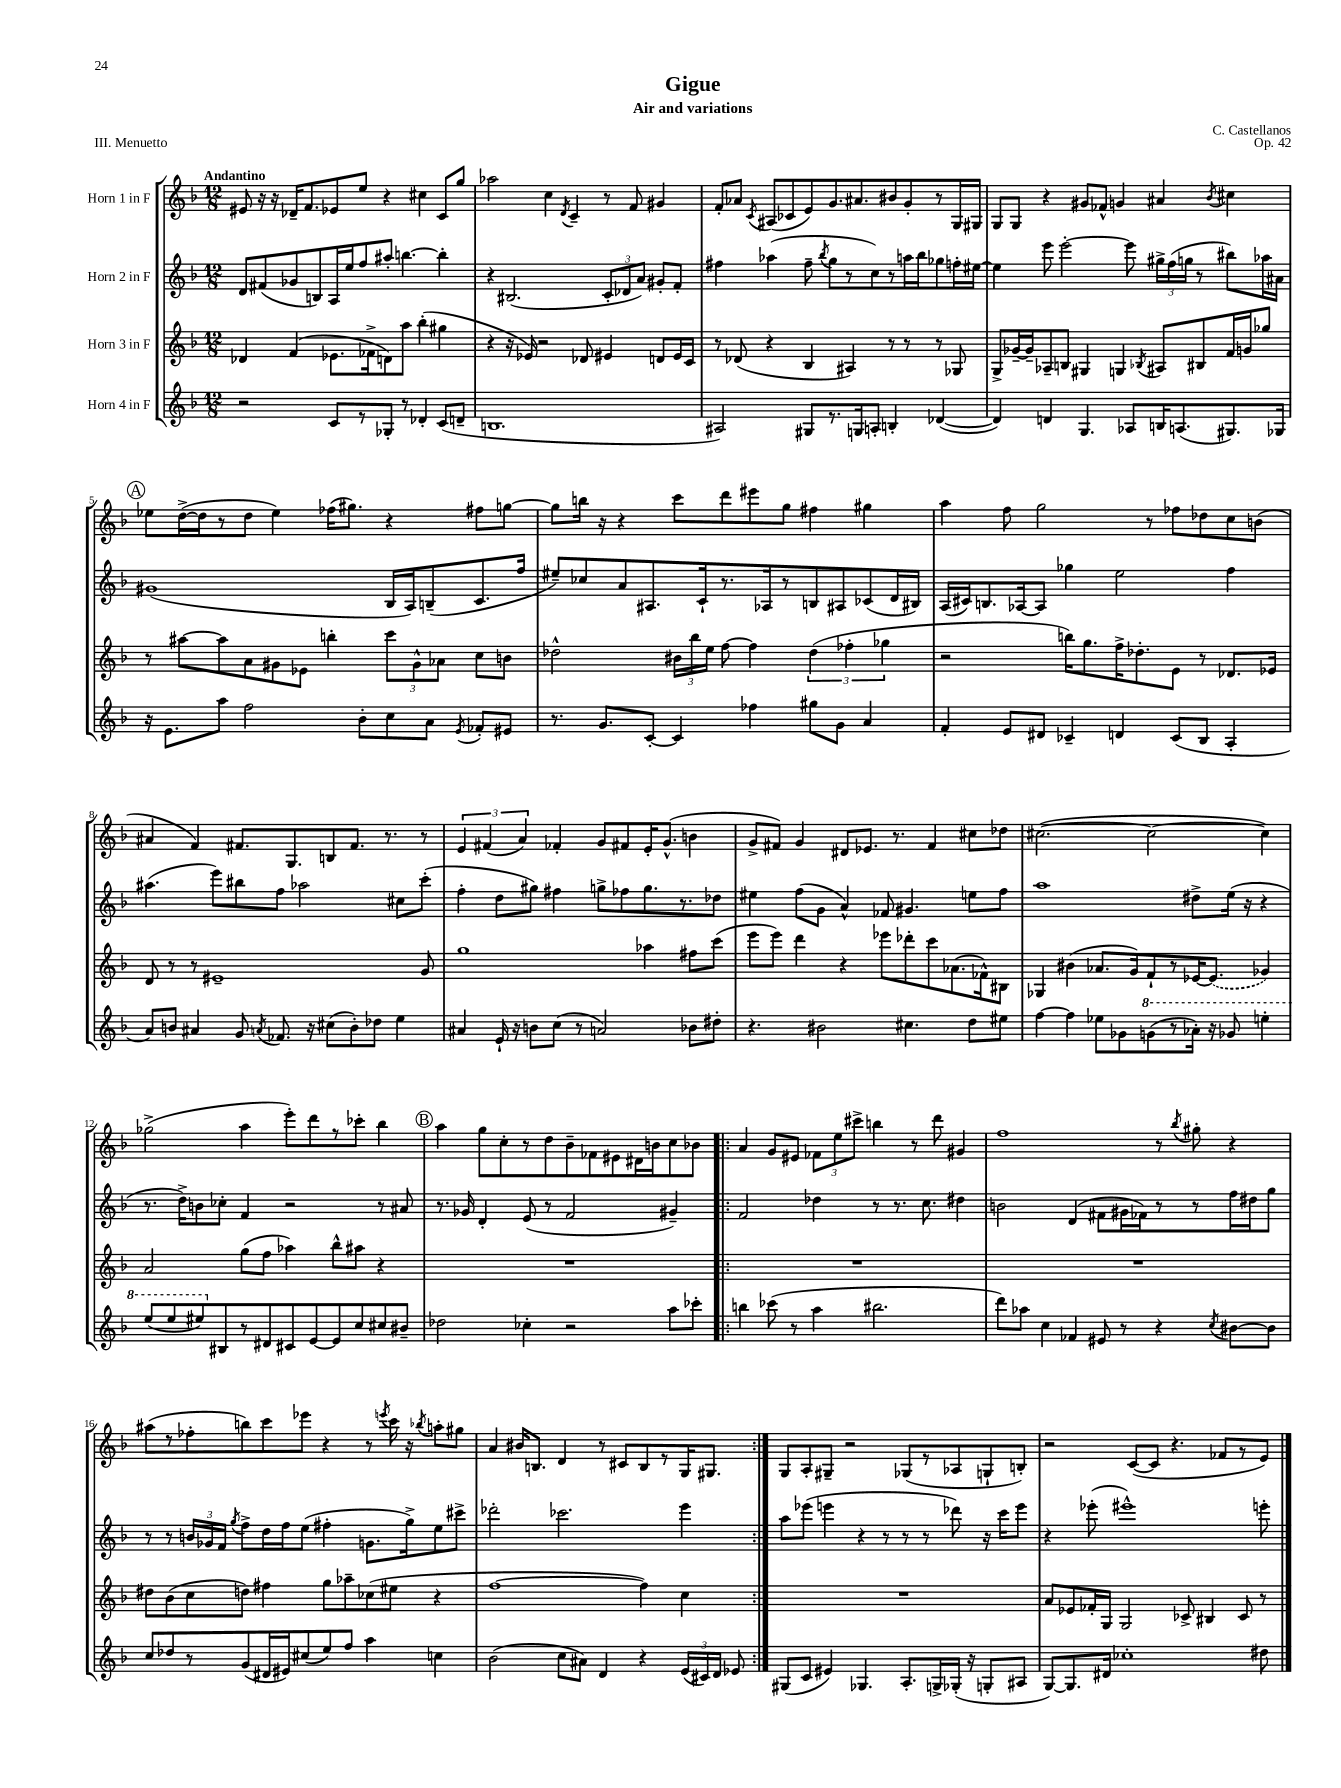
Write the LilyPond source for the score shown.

\header { title = "Gigue" composer = "C. Castellanos" subtitle = "Air and variations" opus = "Op. 42" piece = "III. Menuetto" }
<<
\new StaffGroup <<
\new Staff = "s0" \with { instrumentName = "Horn 1 in F" } {
    \clef treble \key f \major \numericTimeSignature \time 12/8 \tempo "Andantino"
    \autoBeamOff eis'8 r16 r16 des'16[-- f'8. ees'8 e''8] r4 cis''4 c'8[ g''8] |
    aes''2 c''4 \acciaccatura { d'8 } c'4-- r8 f'8 gis'4 |
    f'8[-. aes'8] \acciaccatura { c'8 } ais8[( ces'8 e'8) g'8. ais'8. bis'8 g'8-. r8 g16 gis16] |
    g8[ g8] r4 gis'8[ fes'8]-^ g'4 ais'4 \acciaccatura { bes'8 } cis''4 |
    \mark \markup { \circle "A" } ees''8[ d''16~->( d''16 r8 d''8] ees''4) fes''16[( gis''8.]) r4 fis''8[ g''8]~ |
    g''8[ b''16] r16 r4 c'''8[ d'''8 eis'''8 g''8] fis''4 gis''4 |
    a''4 f''8 g''2 r8 fes''8[ des''8 c''8 b'8]( |
    ais'4 f'4) fis'8.[ g8. b8 fis'8.] r8. r8 |
    \tuplet 3/2 { e'4 fis'4( a'4) } fes'4-. g'8[ fis'8 e'16-. g'8.]-^( b'4 |
    g'8[-> fis'8]) g'4 dis'8[ ees'8.] r8. fis'4 cis''8[ des''8] |
    cis''2.~( cis''2~ cis''4) |
    ges''2->( a''4 e'''8[-.) d'''8 r8 ces'''8]-. bes''4 |
    \mark \markup { \circle "B" } a''4 g''8[ c''8-. r8 d''8 bes'8-- fes'8 eis'8 dis'16 b'16 c''8 bes'8] |
    \repeat volta 2 { a'4 g'8[ eis'8] \tuplet 3/2 { fes'8[ e''8 cis'''8]-> } b''4 r8 d'''8 gis'4 |
    f''1 r8 \acciaccatura { bes''8 } gis''8-. r4 |
    ais''8[( r8 fes''8-. b''8) c'''8 ees'''8] r4 r8 \acciaccatura { e'''8 } c'''16 r16 \acciaccatura { bes''8 } a''8[-. gis''8] |
    a'4 bis'16[ b8.] d'4 r8 cis'8[ b8 r8 g16 gis8.] | }
    g8[ a8-. gis8]-- r2 ges8[( r8 aes8 g8-! b8]-.) |
    r2 c'8[~( c'8] r4. fes'8[ r8 e'8]) \bar "|." |
}
\new Staff = "s1" \with { instrumentName = "Horn 2 in F" } {
    \clef treble \key f \major \numericTimeSignature \time 12/8
    \autoBeamOff d'8[ fis'8( ges'8 b8) a16 e''16 f''8 ais''8]-. b''4.~ b''4-. |
    r4 bis2.( \tuplet 3/2 { c'8[-. des'8 a'8]) } gis'8[-. f'8]-. |
    fis''4 aes''4( fis''8-- \acciaccatura { bes''8 } g''8[ r8 c''8) r8 a''16 bes''16 ges''8 f''16-. eis''16]~ |
    eis''4 e'''8 e'''2~-. e'''8 \tuplet 3/2 { gis''16[-> f''16( g''16] } r8 bis''8[) aes''16 ais'16] |
    \mark \markup { \circle "A" } gis'1( bes16[ a16) b8--( c'8. f''16] |
    eis''8[--) ces''8 a'8 ais8. c'16-! r8. aes16 r8 b8 ais8 ces'8( d'16 bis16]) |
    a16[( cis'16) b8. aes16~ aes8] ges''4 e''2 f''4 |
    ais''4.( e'''8[) bis''8 f''8] aes''2 cis''8[ c'''8]-.( |
    f''4-. d''8[ gis''8]) fis''4 g''8[-> fes''8 g''8. r8. des''8] |
    eis''4 f''8[( g'8] a'4-^) fes'8 gis'4. e''8[ f''8] |
    a''1 dis''8[-> e''16]( r16 r4 |
    r8. d''16[->) b'8 ces''8]-. f'4 r2 r8 ais'8 |
    \mark \markup { \circle "B" } r8. ges'16 d'4-. e'8( r8 f'2 gis'4--) |
    \repeat volta 2 { f'2 des''4 r8 r8. c''8. dis''4 |
    b'2 d'4( fis'8[ gis'16 fes'16) r8 r8 f''16 dis''16 g''8] |
    r8 r8 \tuplet 3/2 { b'16[ ges'16 f'16] } \acciaccatura { g''8 } f''8[-> d''16 f''16 e''8]( fis''4-. g'8.[ g''16->) e''8 cis'''8]-> |
    des'''2-. ces'''2. e'''4 | }
    a''8[ ees'''8]( e'''4 r4 r8 r8 r8 des'''8) r16 c'''16[ e'''8] |
    r4 ees'''8-.( eis'''1-^) e'''8-. \bar "|." |
}
\new Staff = "s2" \with { instrumentName = "Horn 3 in F" } {
    \clef treble \key f \major \numericTimeSignature \time 12/8
    \autoBeamOff des'4 f'4( ees'8.[ fes'16-> d'8) a''8] bes''4-.( gis''4 |
    r4 r16 ees'16) r2 des'8 eis'4 d'8[ eis'16 c'16] |
    r8 des'8( r4 bes4 ais4) r8 r8 r8 ges8 |
    g8[-> ges'16~-- ges'16-- aes8-- b8] gis4 g4 \acciaccatura { bes8 } ais8[ bis8 f'16 g'16 ges''8] |
    \mark \markup { \circle "A" } r8 ais''8[~ ais''8 a'8 gis'8 ees'8] b''4-. \tuplet 3/2 { c'''8[ gis'8-^ aes'8] } c''8[ b'8] |
    des''2-^ \tuplet 3/2 { bis'16[ bes''16 e''16] } f''8~ f''4 \tuplet 3/2 { des''4( fes''4-. ges''4 } |
    r2 b''16[) g''8. f''16-> des''8.-. e'8] r8 des'8.[ ees'16] |
    d'8 r8 r8 eis'1-- g'8 |
    g''1 aes''4 fis''8[ c'''8]( |
    e'''8[ e'''8]) d'''4 r4 ees'''8[ des'''8-. c'''8 aes'8.( fes'16-^) bis8] |
    ges4 bis'4( aes'8.[ g'16) f'8-! r8 ees'16~ \once \slurDashed ees'8.]( ges'4) |
    a'2 g''8[( f''8] aes''4) bes''8[-^ ais''8] r4 |
    \mark \markup { \circle "B" } R1. |
    \repeat volta 2 { R1. |
    R1. |
    dis''8[ bes'8( c''8 d''8]) fis''4 g''8[ aes''8-- ces''8( eis''8] r4 |
    f''1~ f''4) c''4 | }
    R1. |
    a'8[ ees'8 fes'16-. g16] g2 ces'8-> bis4 ces'8 r8 \bar "|." |
}
\new Staff = "s3" \with { instrumentName = "Horn 4 in F" } {
    \clef treble \key f \major \numericTimeSignature \time 12/8
    \autoBeamOff r2 c'8[ r8 ges8]-. r8 des'4-. c'8[( d'8]-- |
    b1. |
    ais2) gis8[ r8. g16 a8]-. b4-. des'4~( |
    des'4) d'4 g4. aes8[ b16 a8.( gis8.) ges16] |
    \mark \markup { \circle "A" } r16 e'8.[ a''8] f''2 bes'8[-. c''8 a'8] \acciaccatura { e'8 } fes'8[-. eis'8] |
    r8. g'8.[ c'8]~-. c'4 fes''4 gis''8[ g'8] a'4 |
    f'4-. e'8[ dis'8] ces'4-- d'4 ces'8[( bes8] a4-. |
    a'8[) b'8] ais'4 g'8 \acciaccatura { a'8 } fes'8. r16 cis''8[( b'8-.) des''8] e''4 |
    ais'4 e'16-! r16 b'8[ c''8]( r8 a'2) bes'8[ dis''8]-. |
    r4. bis'2 cis''4. d''8[ eis''8] |
    f''4~ f''4 ees''8[ ges'8 \ottava #1 g''!8( r8 aes''16]-.) r16 ges''8 e'''!4-. |
    e'''8[( e'''8 eis'''8) \ottava #0 bis8 r8 dis'8 cis'8 e'8~ e'8 c''8 cis''8 bis'8]-- |
    \mark \markup { \circle "B" } des''2 ces''4-. r2 a''8[ ces'''8]-. |
    \repeat volta 2 { b''4 ces'''8( r8 a''4 bis''2. |
    d'''8[) aes''8] c''4 fes'4 eis'8 r8 r4 \acciaccatura { c''8 } bis'8[~ bis'8] |
    c''8[ des''8 r8 g'8( dis'16 eis'16) cis''8( e''8) f''8] a''4 c''4 |
    bes'2( c''8[ ais'8]) d'4 r4 \tuplet 3/2 { e'16[( cis'16) d'16] } ees'8 | }
    gis8[( c'8] eis'4) ges4. a8.[-. g16-> ges16]-.( r16 g8[-. ais8] |
    g8[~) g8. dis'16] ces''1-. dis''8 \bar "|." |
}
>>
>>
